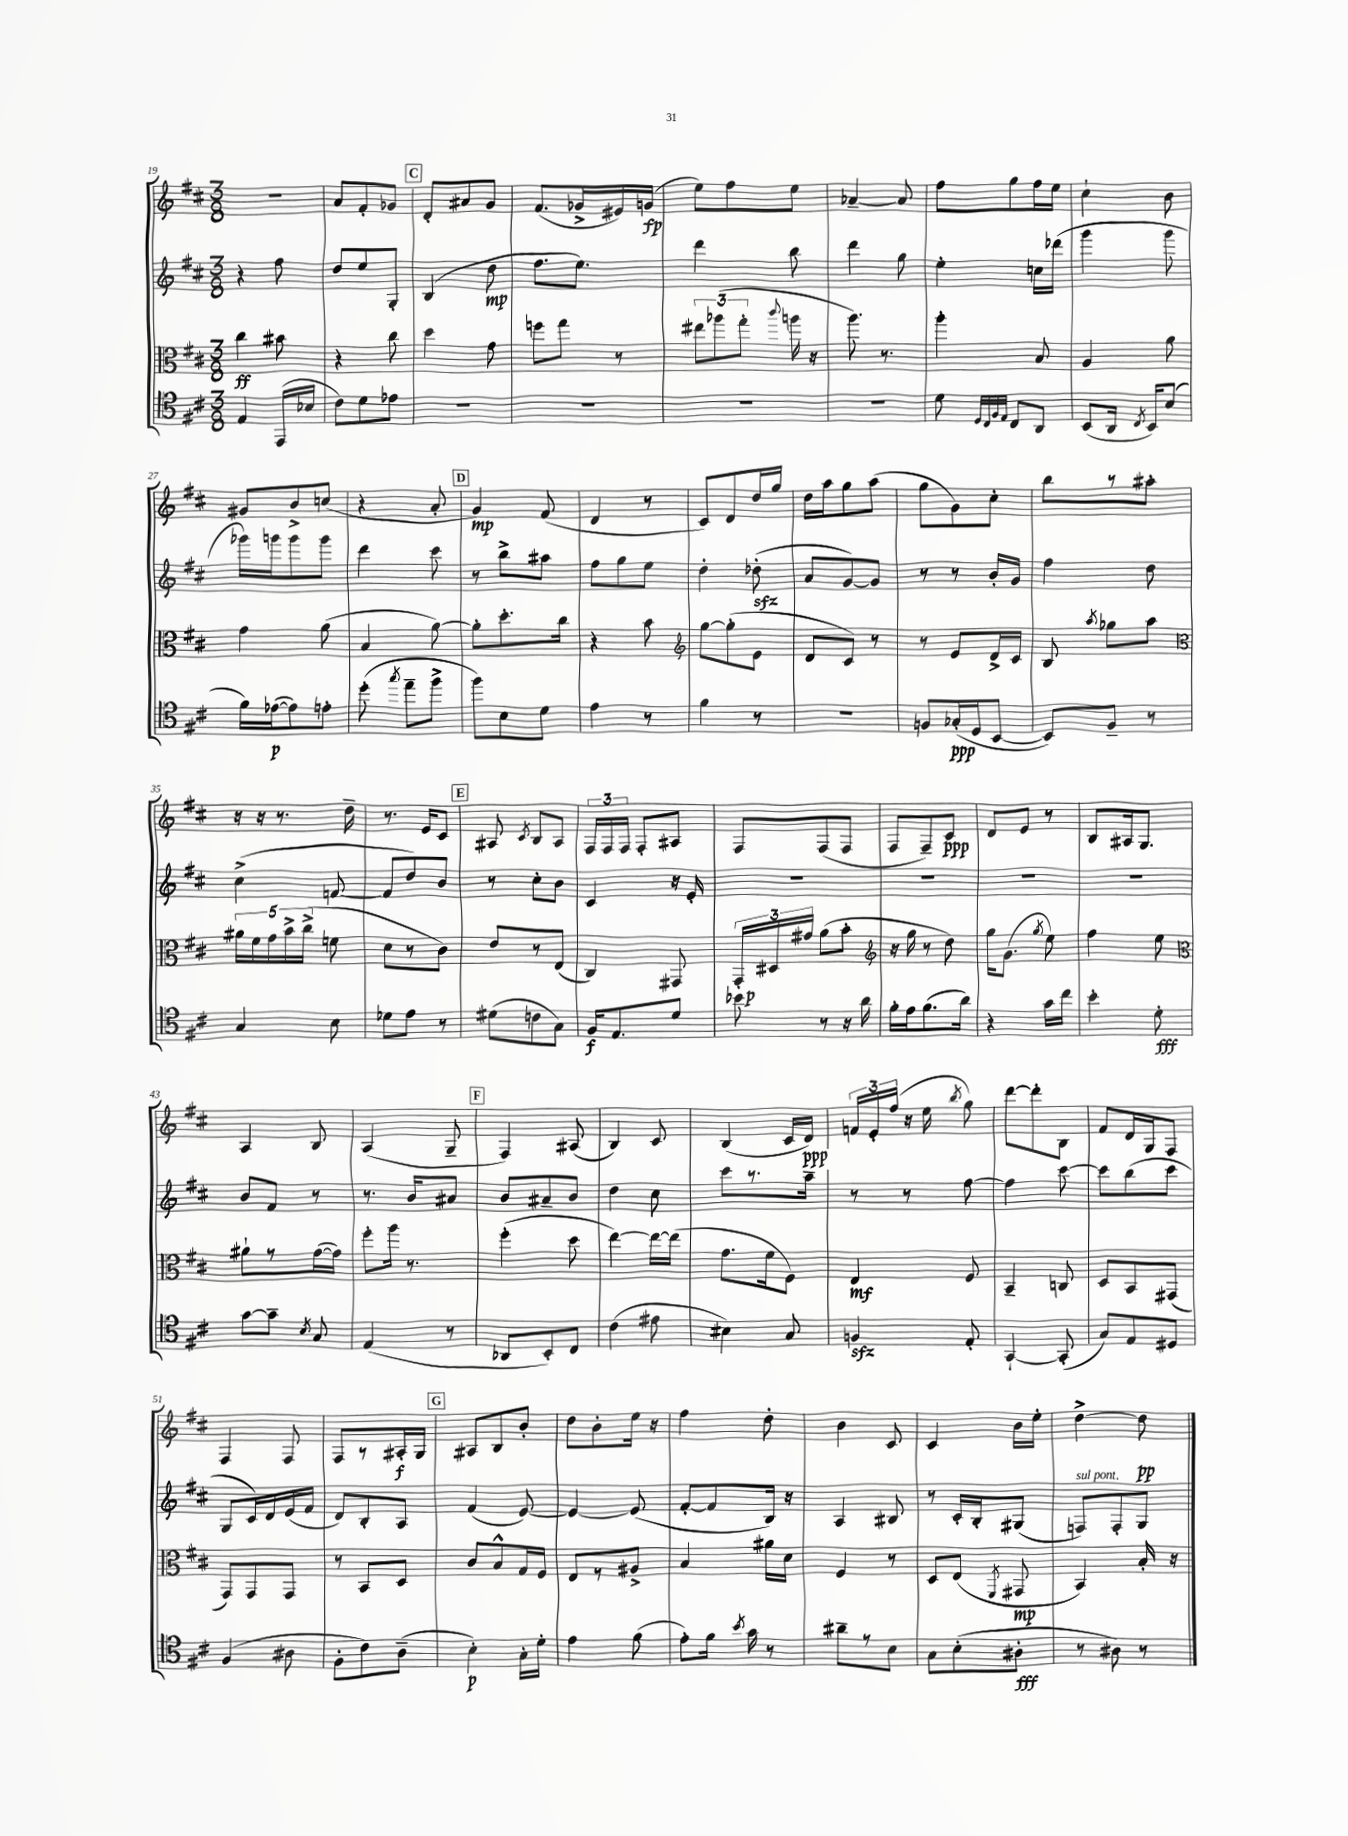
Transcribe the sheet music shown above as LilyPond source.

<<
\new StaffGroup <<
\new Staff = "s0" {
    \clef treble \key d \major \numericTimeSignature \time 3/8
    \autoBeamOff R4. |
    a'8[ fis'8-. ges'8] |
    \mark \markup { \box "C" } d'8[-. ais'8 g'8] |
    fis'8.[( ges'16-> eis'16) g'16]\fp( |
    e''8[) fis''8 e''8] |
    aes'4~-- aes'8 |
    fis''8[ g''8 fis''16 e''16] |
    cis''4-! b'8 |
    gis'8[ b'8-> c''8]( |
    r4 a'8-. |
    \mark \markup { \box "D" } g'4\mp) fis'8( |
    d'4 r8 |
    cis'8[) d'8 d''16 g''16] |
    d''16[ a''16 g''8 a''8]( |
    g''8[ g'8) cis''8]-. |
    b''8[ r8 ais''8]-. |
    r16 r16 r8. d''16-- |
    r8. e'16[ cis'8] |
    \mark \markup { \box "E" } ais8 \acciaccatura { cis'8 } b8[ ais8] |
    \tuplet 3/2 { fis16[ fis16 fis16] } fis8[-. ais8] |
    fis8[ fis8( fis8] |
    fis8[ fis8--) cis'8]\ppp |
    d'8[ e'8] r8 |
    b8[ ais16 g8.] |
    a4 b8 |
    a4( g8-- |
    \mark \markup { \box "F" } fis4) ais8( |
    b4) cis'8 |
    b4( cis'16[ d'16]\ppp) |
    \tuplet 3/2 { f'16[ e'16-. fis''16]( } r16 e''16 \acciaccatura { b''8 } g''8) |
    d'''8[~ d'''8-. b8] |
    fis'8[ d'16 g16 fis8] |
    fis4 fis8 |
    fis8[ r8 ais16-.\f g16] |
    \mark \markup { \box "G" } ais8[ b8 b'8]-. |
    d''8[ b'8-. e''16] r16 |
    fis''4 d''8-. |
    b'4 cis'8 |
    cis'4 b'16[ e''16]-. |
    d''4~-> d''8\pp \bar "|." |
}
\new Staff = "s1" {
    \clef treble \key d \major \numericTimeSignature \time 3/8
    \autoBeamOff r4 fis''8 |
    d''8[ e''8 g8]-. |
    \mark \markup { \box "C" } b4( d''8\mp |
    fis''8.[ e''8.]) |
    d'''4 b''8 |
    d'''4 g''8 |
    e''4-. c''16[ des'''16]( |
    g'''4 g'''8 |
    ges'''16[) g'''16 g'''8 g'''8] |
    d'''4 cis'''8 |
    \mark \markup { \box "D" } r8 b''8[-> ais''8] |
    fis''8[ g''8 e''8] |
    d''4-. des''8-.\sfz( |
    a'8[ g'8~) g'8] |
    r8 r8 b'16[-. g'16] |
    fis''4 d''8 |
    cis''4->( f'8~ |
    f'8[ d''8) b'8] |
    \mark \markup { \box "E" } r8 cis''8[-. b'8] |
    cis'4 r16 e'16-. |
    R4. |
    R4. |
    R4. |
    R4. |
    b'8[ fis'8] r8 |
    r8. b'16[ ais'8] |
    \mark \markup { \box "F" } b'8[ ais'8-- b'8] |
    d''4 cis''8 |
    cis'''8[ r8. a''16]-- |
    r8 r8 fis''8~ |
    fis''4 cis'''8~ |
    cis'''8[ b''8( cis'''8] |
    g8[ cis'16) d'16 e'16( fis'16] |
    d'8[) b8-. a8] |
    \mark \markup { \box "G" } fis'4( e'8~) |
    e'4~ e'8( |
    fis'8[~-. fis'8 b16]) r16 |
    a4 bis8 |
    r8 cis'16[-. b16-. gis8]( |
    f8[^\markup { \italic "sul pont." }) f8-. g8] \bar "|." |
}
\new Staff = "s2" {
    \clef alto \key d \major \numericTimeSignature \time 3/8
    \autoBeamOff cis''4\ff bis'8 |
    r4 cis''8 |
    \mark \markup { \box "C" } d''4 g'8 |
    f''8[ g''8] r8 |
    \tuplet 3/2 { eis''8[ aes''8( g''8]-. } \appoggiatura { cis'''8 } a''16 r16 |
    a''8.) r8. |
    a''4-. b8 |
    a4 a'8 |
    g'4 a'8( |
    b4 a'8~) |
    \mark \markup { \box "D" } a'8[-. d''8.-. cis''16] |
    r4 b'8 |
    \clef treble g''8[~ g''8-.( e'8] |
    d'8[ cis'8]) r8 |
    r8 e'8[ d'16-> cis'16] |
    b8 \acciaccatura { a''8 } ges''8[ a''8] |
    \clef alto \tuplet 5/4 { ais'16[ fis'16 g'16 b'16-> cis''16]->( } f'8 |
    d'8[ r8 cis'8]) |
    \mark \markup { \box "E" } e'8[ r8 e8]( |
    cis4) gis,8 |
    \tuplet 3/2 { g,16[-. dis16\p gis'16] } a'8[( b'8]-. |
    \clef treble r16 g''16 r8 d''8) |
    g''16[ g'8.]( \acciaccatura { g''8 } e''8) |
    fis''4 e''8 |
    \clef alto ais'8[-! r8 g'16~( g'16]) |
    fis''8[-. a''16] r8. |
    \mark \markup { \box "F" } fis''4-.( d''8 |
    e''4~) e''16[~ e''16]( |
    g'8.[ fis'16 fis8]) |
    e4\mf fis8 |
    b,4-- c8 |
    d8[ b,8 gis,8]( |
    g,8[) g,8 g,8] |
    r8 b,8[ d8] |
    \mark \markup { \box "G" } cis'8[ b8-^ g16 fis16] |
    e8[ r8 ais8]-> |
    b4 ais'16[ d'16] |
    fis4 r8 |
    d8[ e8]( \acciaccatura { fis,8 } gis,8\mp |
    b,4) b16-. r16 \bar "|." |
}
\new Staff = "s3" {
    \clef tenor \key d \major \numericTimeSignature \time 3/8
    \autoBeamOff e4 e,16[( bes16] |
    cis'8[) d'8 ees'8] |
    \mark \markup { \box "C" } R4. |
    R4. |
    R4. |
    R4. |
    d'8 \grace { d32[ cis32 fis32 e32] } cis8[ a,8] |
    b,8[( a,16] \acciaccatura { cis8 } b,16[) b8]( |
    fis'16[) ees'16~\p( ees'8) e'8]-. |
    d''8-.( \acciaccatura { g''8 } e''8[-- fis''8]-> |
    \mark \markup { \box "D" } fis''8[) b8 d'8] |
    e'4 r8 |
    fis'4 r8 |
    R4. |
    f8[ ges16-.\ppp( d16 b,8]~ |
    b,8[) fis8]-- r8 |
    g4 b8 |
    des'8[ e'8] r8 |
    \mark \markup { \box "E" } dis'8[( c'8 g8]) |
    fis16[\f e8. d'8] |
    bes'8 r8 r16 a'16 |
    fis'16[-. e'16 fis'8.( a'16]) |
    r4 g'16[ cis''16] |
    b'4-. d'8-.\fff |
    g'8[~ g'8]-- \acciaccatura { b8 } g8 |
    e4( r8 |
    \mark \markup { \box "F" } aes,8[ b,8-.) cis8] |
    cis'4( eis'8 |
    bis4) g8 |
    f4\sfz e8-. |
    g,4~-! g,8-.( |
    g8[) e8 dis8] |
    fis4( ais8 |
    fis8[-. cis'8) a8]--( |
    \mark \markup { \box "G" } b4-.\p) g16[-. d'16]-. |
    e'4 fis'8( |
    e'8[-.) fis'16] \acciaccatura { b'8 } g'16 r8 |
    ais'8[-- r8 b8] |
    g8[ b8-.( ais8]-.\fff |
    r8 ais8) r8 \bar "|." |
}
>>
>>
\layout { \context { \Score currentBarNumber = #19 } }
